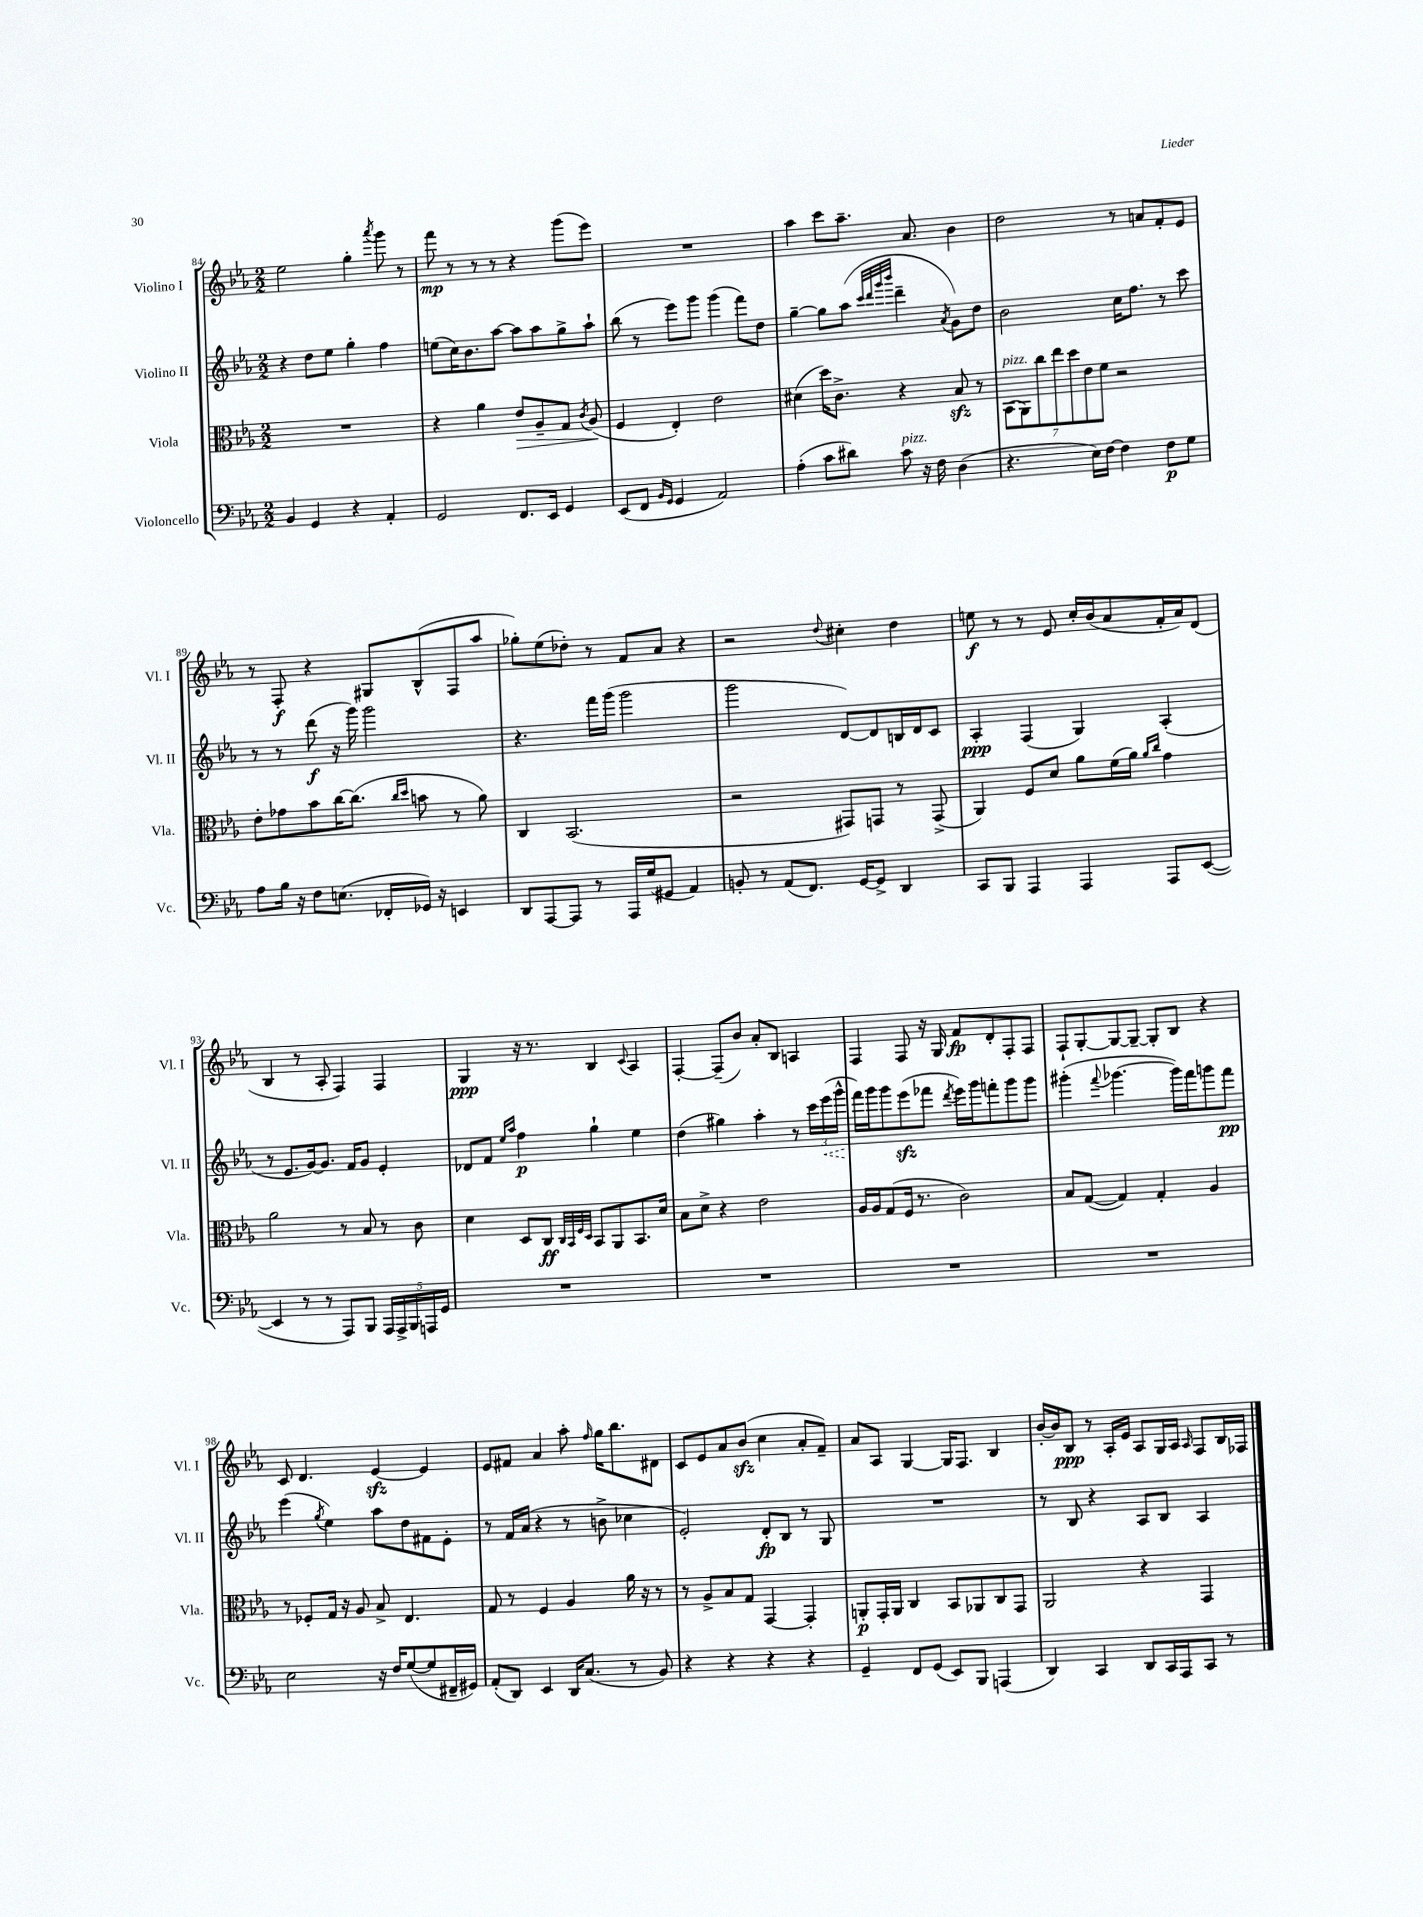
<<
\new StaffGroup <<
\new Staff = "s0" \with { instrumentName = "Violino I" shortInstrumentName = "Vl. I" } {
    \clef treble \key ees \major \numericTimeSignature \time 2/2
    \autoBeamOff ees''2 g''4-. \acciaccatura { aes'''8 } g'''8 r8 |
    f'''8\mp r8 r8 r8 r4 g'''8[( ees'''8]) |
    R1 |
    aes''4 c'''8[ aes''8.]-- aes'8. bes'4 |
    d''2 r8 a'8[ f'8-. ees'8] |
    r8 f8-.\f r4 gis8[ bes8-^( f8 aes''8] |
    ges''8[-.) ees''8( des''8]-.) r8 f'8[ aes'8] r4 |
    r2 \appoggiatura { d''8 } cis''4-. d''4 |
    e''8\f r8 r8 ees'8 c''16[-. bes'16( aes'8 f'16-. aes'16) d'8]( |
    bes4 r8 aes8-. f4) f4 |
    g4\ppp r16 r8. bes4 \appoggiatura { c'8 } aes4 |
    f4~-. f8[--( bes'8]) aes'8[-. bes8] a4 |
    f4 f8 r16 g16 f'8[\fp d'8-. f8-. f8] |
    f8[-! g8~-. g8~ g8]~-- g8[-. bes8] r4 |
    c'8 d'4. ees'4~\sfz ees'4 |
    ees'8[ fis'8] aes'4 aes''8-. \grace { f''16 } g''16[ bes''8. dis'8] |
    c'8[ ees'8 aes'8 bes'8]\sfz( c''4 aes'8[-. f'8]--) |
    aes'8[ aes8] g4~ g16[ f8.] bes4 |
    bes'16[~-. bes'16 bes8]\ppp r8 aes16[-. ees'16] aes8[ g16 aes16] \grace { aes16 } f8[ bes16 fes16] \bar "|." |
}
\new Staff = "s1" \with { instrumentName = "Violino II" shortInstrumentName = "Vl. II" } {
    \clef treble \key ees \major \numericTimeSignature \time 2/2
    \autoBeamOff r4 d''8[ ees''8] g''4-. f''4 |
    e''8[( c''16) bes'8. aes''8]~ aes''8[ aes''8 g''8-> aes''8]-! |
    bes''8( r8 ees'''8[) g'''8] g'''4( f'''8[) d''8] |
    g''4~-- g''8[ aes''8]( \grace { c'''32[ d'''32 g'''32 bes'''32] } d'''4-- \acciaccatura { aes'8 } g'8[) d''8] |
    bes'2 c''16[ f''8.] r8 c'''8 |
    r8 r8 d'''8\f( r16 g'''16) g'''2 |
    r4. f'''16[ g'''16]( g'''2 |
    g'''2 d'8[~) d'8 b16 d'16 c'8] |
    aes4-.\ppp f4( g4) aes4-.( |
    r8 ees'8.[ g'16~) g'8.] f'16[ g'8] ees'4-. |
    des'8[ f'8] \grace { ees''16[ aes''16] } f''4\p g''4-! ees''4 |
    d''4( gis''4) aes''4-. r8 \tuplet 3/2 { c'''16[ \once \override Hairpin.style = #'dashed-line ees'''16\<( g'''16]-^ } |
    f'''16[\!) g'''16 g'''8 ees'''8\sfz( fes'''8] \acciaccatura { d'''8 } ees'''16[) g'''16 f'''8-. g'''8 g'''8] |
    gis'''4-.( \appoggiatura { f'''8 } ges'''4.~ ges'''16[) f'''16 g'''8 f'''8]\pp |
    ees'''4( \acciaccatura { g''8 } ees''4) aes''8[ d''8 fis'8 ees'8]-. |
    r8 f'16[ aes'16]( r4 r8 b'8-> ces''4 |
    ees'2-.) d'8[-.\fp bes8] r8 g8 |
    R1 |
    r8 bes8 r4 aes8[ bes8] aes4 \bar "|." |
}
\new Staff = "s2" \with { instrumentName = "Viola" shortInstrumentName = "Vla." } {
    \clef alto \key ees \major \numericTimeSignature \time 2/2
    \autoBeamOff R1 |
    r4 aes'4 ees'8[\> aes8-- g8] \acciaccatura { c'8 } aes8\!( |
    f4 ees4-.) ees'2 |
    dis'4( d''16[) c'8.]-> r4 bes8\sfz r8 |
    \tuplet 7/4 { bes,8[^\markup { \italic "pizz." }( aes,8) c''8 ees''8 d''8 ees'8 f'8] } r2 |
    ees'8[-. ges'8 bes'8 c''16~ c''8.]( \grace { c''16[ d''16] } b'8 r8 aes'8) |
    c4 bes,2.( |
    r2 gis,8[) g,8] r8 g,8->( |
    aes,4) f8[ d'8] aes'8[ f'16( aes'16]) \grace { aes'16[ c''16] } g'4 |
    aes'2 r8 bes8 r8 c'8 |
    d'4 d8[ c8]\ff \grace { c32[ bes,32 f32 d32] } bes,8[ aes,8 bes,8. d'16] |
    bes8[ d'8]-> r4 ees'2 |
    aes16[ aes16 g8( f16] r8. c'2) |
    bes8[ g8]~( g4) g4-. aes4 |
    r8 fes8[-. g16] r16 aes8 bes8-> ees4. |
    g8 r8 f4 aes4 aes'16 r16 r8 |
    r8 aes8[-> bes8 g8] g,4~ g,4-. |
    a,8[-.\p g,16-. a,16] c4 bes,8[ aes,8 c8 g,8] |
    aes,2 r4 g,4 \bar "|." |
}
\new Staff = "s3" \with { instrumentName = "Violoncello" shortInstrumentName = "Vc." } {
    \clef bass \key ees \major \numericTimeSignature \time 2/2
    \autoBeamOff bes,4 g,4 r4 aes,4-. |
    g,2 f,8.[ ees,16] g,4 |
    ees,8[( f,8] \grace { bes,16[ g,16] } g,4 aes,2) |
    aes4-.( c'8[ dis'8]) c'8^\markup { \italic "pizz." } r16 f16 d4( |
    r4. ees16[) f16]~ f4 f8[\p g8] |
    aes8[ bes16] r16 f8[ e8.]( fes,16[-. ges,16]) r16 e,4 |
    d,8[ aes,,8~ aes,,8] r8 aes,,16[ g16( gis,8] aes,4) |
    b,8-. r8 aes,8[( f,8.]) g,16[~ g,8]-> d,4 |
    c,8[ bes,,8] aes,,4 aes,,4 aes,,8[ ees,8]~( |
    ees,4 r8 r8 aes,,8[) bes,,8] \tuplet 5/4 { aes,,16[ aes,,16-> bes,,16 a,,16 g,16] } |
    R1 |
    R1 |
    R1 |
    R1 |
    ees2 r16 f16[ g8~( g8 fis,16-- gis,16]) |
    aes,8[-.( d,8]) ees,4 d,16[ c8.]( r8 bes,8) |
    r4 r4 r4 r4 |
    g,4-- f,8[ g,8]( ees,8[) bes,,8] a,,4( |
    d,4) c,4 d,8[ c,16 aes,,16 c,8] r8 \bar "|." |
}
>>
>>
\layout { \context { \Score currentBarNumber = #84 } }
